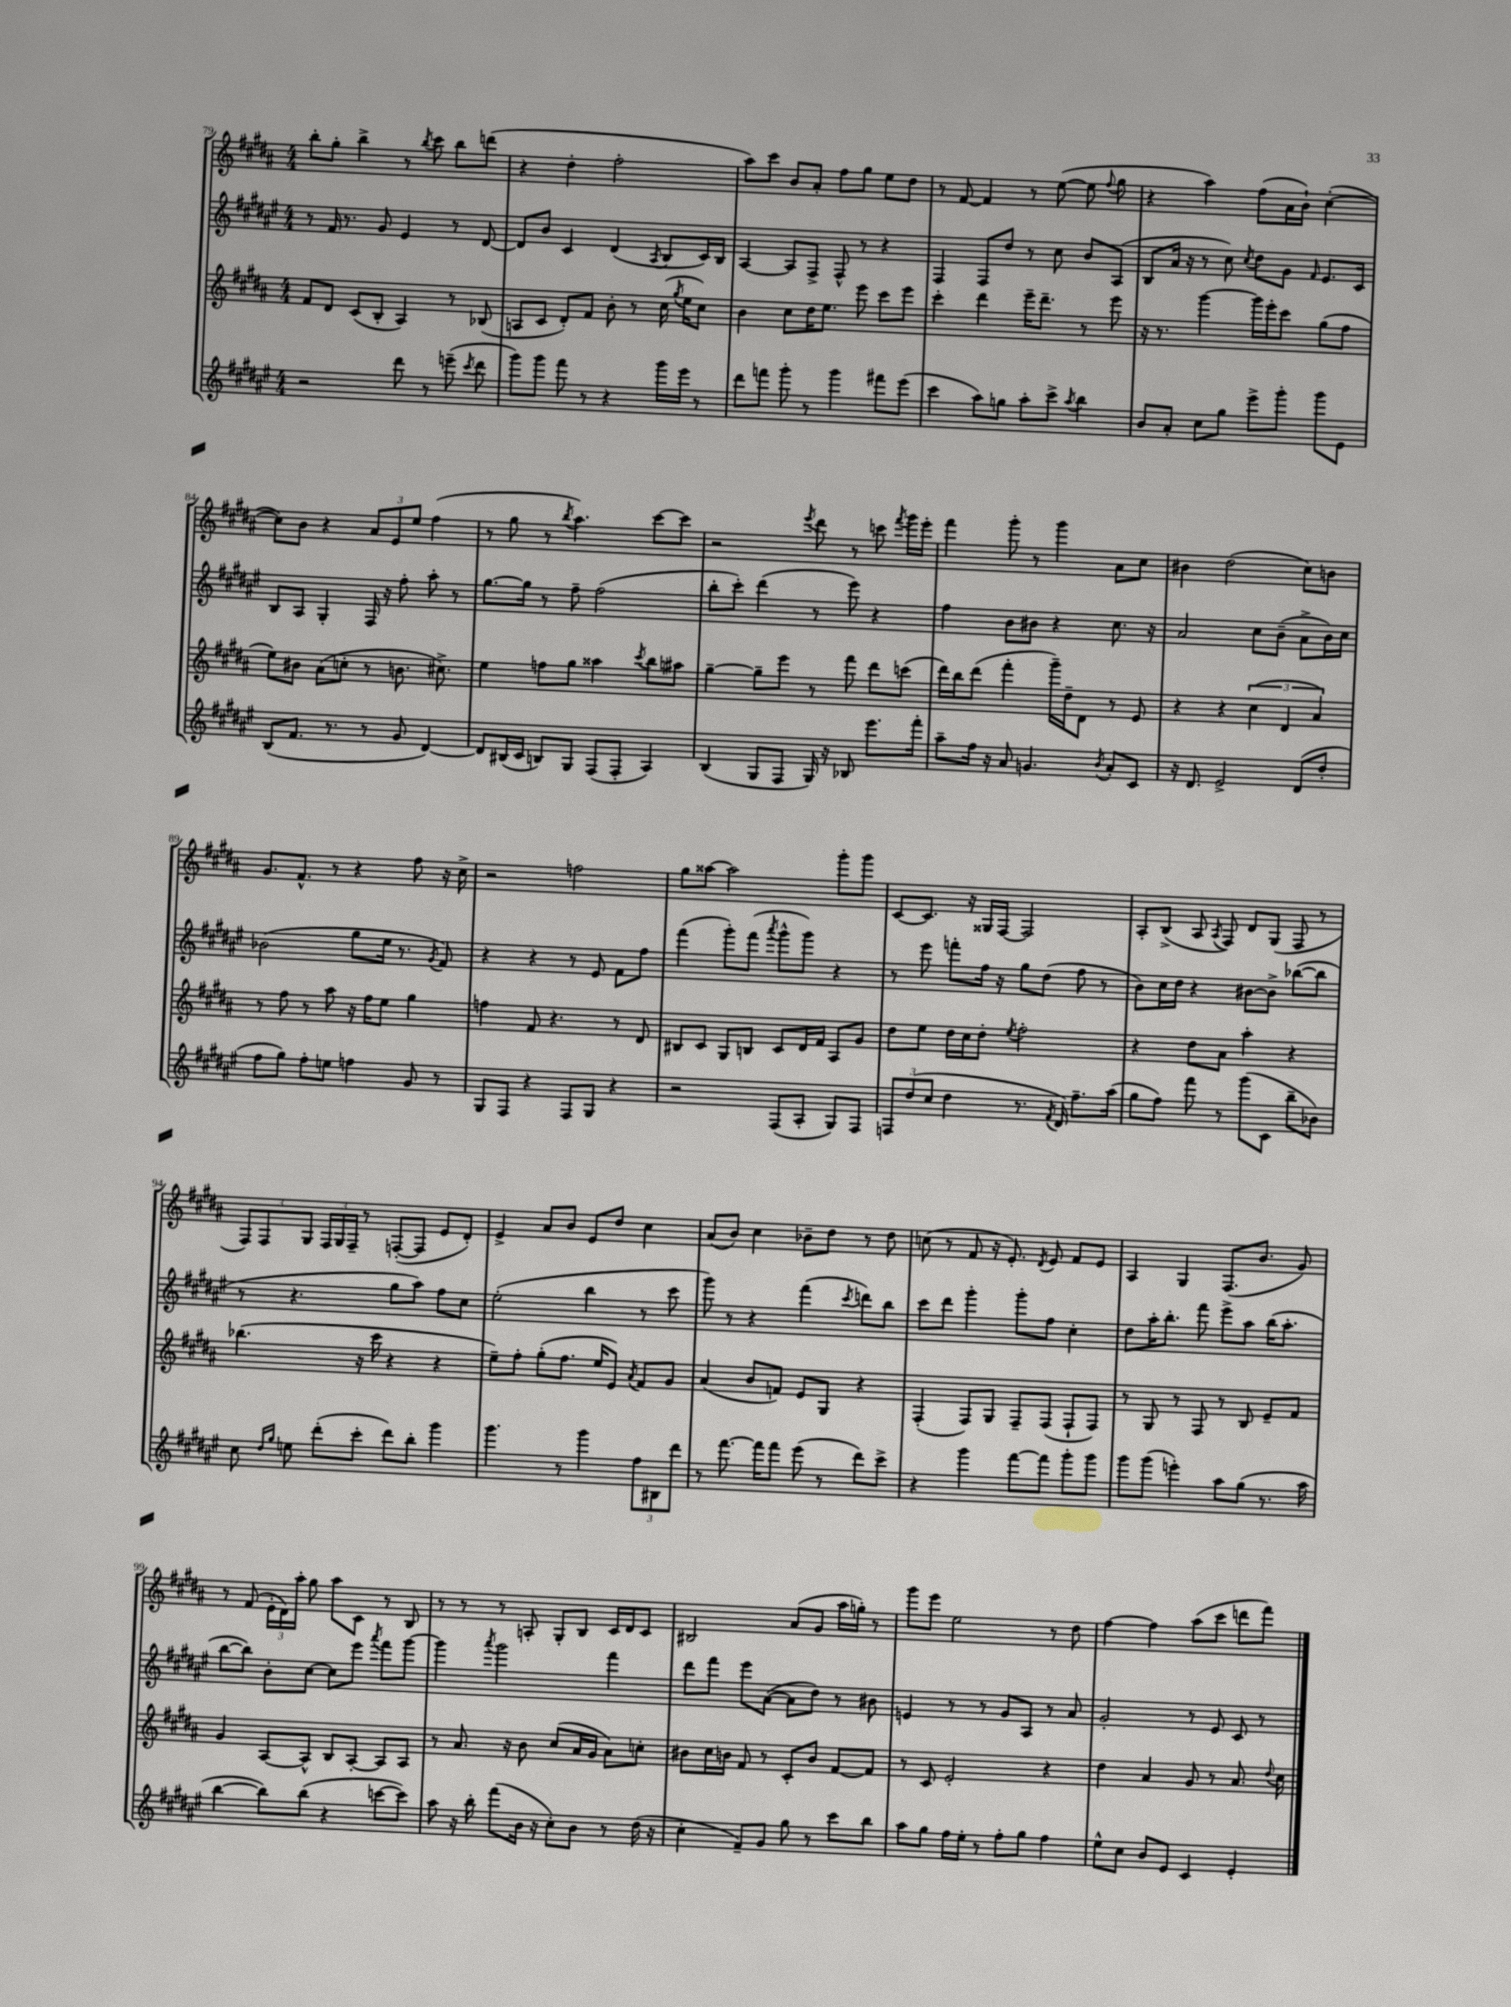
<<
\new StaffGroup <<
\new Staff = "s0" {
    \clef treble \key b \major \numericTimeSignature \time 4/4
    \autoBeamOff b''8[-. gis''8]-. b''4-> r8 \acciaccatura { b''8 } cis'''8 b''8[ d'''8]( |
    r4 dis''4-. fis''2-. |
    ais''8[) cis'''8] b'8[ ais'8]-. fis''8[ gis''8] e''8[ dis''8] |
    r8 fis'8~ fis'4 r8 e''8~( e''8 \appoggiatura { fis''8 } gis''8 |
    r4 ais''4) fis''8[( ais'16 b'16]-!) cis''4~-.( |
    cis''8[) b'8] r4 \tuplet 3/2 { ais'8[ e'8 e''8] } fis''4( |
    r8 gis''8 r8 \acciaccatura { b''8 } ais''4.) cis'''8[~ cis'''8] |
    r2 \acciaccatura { e'''8 } dis'''8 r8 c'''8 \acciaccatura { fis'''8 } gis'''16[ e'''16]-. |
    fis'''4 gis'''8-. r8 gis'''4 ais'8[ cis''8] |
    bis'4 dis''2( cis''8[) b'8] |
    gis'8.[ fis'8.]-^ r8 r4 fis''8 r16 cis''16-> |
    r2 f''2 |
    gis''8[ aisis''8]~ aisis''2 gis'''8[-. gis'''8] |
    cis'8[~ cis'8.] r16 gisis16[ fis16]~ fis2 |
    ais8[-. b8]->( ais8 \acciaccatura { ais8 } fis8) dis'8[ gis8]( fis8 r8 |
    \tuplet 3/2 { fis8[) fis8 gis8] } \tuplet 3/2 { fis16[ gis16 fis16]-- } r8 f8[~-.( f8] e'8[ dis'8]-.) |
    e'4-> ais'8[ b'8] e'8[ dis''8] cis''4 |
    ais'8[( b'8]) cis''4 bes'8[-- dis''8] r8 dis''8 |
    c''8( r8 fis'8 r16 e'8.-.) \acciaccatura { dis'8 } e'8 fis'8[ e'8] |
    ais4 gis4 fis8.[( b'8.] gis'8) |
    r8 fis'8( \tuplet 3/2 { e'16[-. dis'16) ais''16]-. } gis''8 ais''8[ cis'8] r8 b8 |
    r8 r8 r8 a8-. gis8[-. b8] cis'16[ dis'16 cis'8] |
    bis2 ais'8[( gis'8] ais''16[ g''16]-.) r8 |
    gis'''8[ e'''8] e''2 r8 dis''8 |
    fis''4~ fis''4 ais''8[( cis'''8] d'''8[ fis'''8]) \bar "|." |
}
\new Staff = "s1" {
    \clef treble \key fis \major \numericTimeSignature \time 4/4
    \autoBeamOff r8 fis'16 r8. gis'8 eis'4 r8 dis'8~ |
    dis'8[ b'8] cis'4 dis'4( \acciaccatura { ais8 } b8[ cis'16) b16] |
    ais4~ ais8[ fis8]-> fis8-^ r8 r4 |
    fis4 fis8[ dis''8] r8 cis''8 b'8[ ais8]( |
    b8[ ais'16] r16 r8 cis''8) \acciaccatura { cis''8 } dis''8[ gis'8] \grace { fis'16 } eis'8.[ cis'16] |
    b8[ ais8] gis4-. fis16 r16 fis''8-. ais''8-. r8 |
    gis''8.[~ gis''16] r8 fis''8-- fis''2( |
    b''8[-. cis'''8]-.) dis'''4( r8 eis'''8) r4 |
    fis''4 b'8[ bis'8] r4 cis''8. r16 |
    ais'2 cis''8[ b'8]--( ais'8[-> b'16) cis''16] |
    bes'2( gis''8[ eis''16] r8. \acciaccatura { gis'8 } fis'8) |
    r4 r4 r8 eis'8 fis'8[ fis''8] |
    fis'''4( gis'''8[-.) fis'''8]( \acciaccatura { ais'''8 } gis'''8[-^ gis'''8]) r4 |
    r8 eis'''8 f'''8[-. fis''16] r16 gis''8[ dis''8]( fis''8 r8 |
    b'8[) cis''16 dis''16] r4 bis'8[~ bis'8]-> bes''8[~( bes''8] |
    r8 r4. gis''8[ ais''8]) fis''8[ cis''8] |
    eis''2-.( b''4 r8 cis'''8 |
    gis'''8) r8 r4 fis'''4( \acciaccatura { cis'''8 } d'''8[) b''8] |
    cis'''8[ dis'''8] gis'''4-. gis'''8[-. fis''8] cis''4-. |
    dis''8[ ais''16-. b''8.]-. fis'''8 eis'''8[-> ais''8] b''16[( ais''8.]-. |
    b''8[~ b''8]) b'8[-. cis''8]~ cis''8[ eis'''8] \acciaccatura { ais'''8 } fis'''8[ gis'''8]~ |
    gis'''4 \acciaccatura { ais'''8 } gis'''2 fis'''4 |
    dis'''8[ fis'''8] eis'''8[ ais'8]~( ais'8[ dis''8]) r8 bis'8 |
    e'4 r8 r8 gis'8[ ais8] r8 ais'8 |
    gis'2-. r8 eis'8 cis'8 r8 \bar "|." |
}
\new Staff = "s2" {
    \clef treble \key b \major \numericTimeSignature \time 4/4
    \autoBeamOff fis'8[ dis'8] cis'8[( b8]-. ais4) r8 bes8( |
    a8[ cis'8] dis'8[-.) fis'8] b'8-. r8 cis''16( \acciaccatura { gis''8 } e''16[ cis''8]) |
    b'4 cis''8[ dis''16 e''8.] e'''8 cis'''8[ e'''8] |
    cis'''4-. dis'''4 e'''16[-- dis'''8.]-- r8 e'''8 |
    r16 r8. gis'''4~ gis'''16[ e'''16-. cis'''8] gis''8[( fis''8] |
    e''8[) bis'8] ais'8[( c''8]-. r8 b'8. cis''8.->) |
    e''4 f''8[ gis''8] aisis''4 \acciaccatura { cis'''8 } b''8[ ais''8] |
    gis''4~-- gis''8[-- e'''8] r8 fis'''8 dis'''8[ c'''8]( |
    dis'''16[) b''16 dis'''8]( fis'''4-. gis'''16[--) dis''16-- dis'8] r8 e'8 |
    r4 r4 \tuplet 3/2 { cis''4( dis'4 ais'4) } |
    r8 fis''8 r8 ais''8 r16 fis''16[ e''8] gis''4 |
    f''4 fis'8 r4. r8 dis'8 |
    bis8[ cis'8] gis8[ b8] cis'8[ dis'16 fis'16] ais8[ gis'8] |
    dis''8[ e''8] dis''16[ cis''16 dis''8]-. \acciaccatura { e''8 } fis''2-. |
    r4 dis''8[ ais'8] ais''4-. r4 |
    bes''4.( r16 cis'''16 r4 r4 |
    e''8[--) fis''8]-. gis''8[-.( fis''8.] e''16[ e'8]) \acciaccatura { ais'8 } fis'8[ gis'8] |
    ais'4( b'8[ f'8]) e'8[ gis8] r4 |
    fis4-.( fis8[) gis8] fis8[-- fis8]( fis8[-! fis8]) |
    r8 gis8 r8 fis8 r8 b8 e'8[-- fis'8] |
    gis'4 ais8[~ ais8]-^ b8[ ais8]~-. ais8[ ais8] |
    r8 ais'8. r16 b'8 cis''8[( ais'16 gis'16] ais'8[) c''8]-. |
    bis'8[ cis''16 b'16] fis'8 r8 cis'8[-. b'8] fis'8[~ fis'8] |
    r8 cis'8 e'2-. r4 |
    dis''4 ais'4 gis'8 r8 ais'8. \appoggiatura { dis''8 } cis''16 \bar "|." |
}
\new Staff = "s3" {
    \clef treble \key fis \major \numericTimeSignature \time 4/4
    \autoBeamOff r2 dis'''8 r8 e'''8--( \acciaccatura { cis'''8 } dis'''8 |
    gis'''8[) gis'''8] fis'''8 r8 r4 gis'''16[ eis'''16] r8 |
    dis'''8[ f'''8] gis'''8-. r8 gis'''4 fis'''8[ eis'''8]( |
    cis'''4 ais''8[) g''8] ais''8[-. cis'''8]-> \acciaccatura { ais''8 } b''4 |
    b'8[ ais'8]-. cis''8[ gis''8] eis'''8[-> gis'''8]-. gis'''8[ eis'8] |
    b8[( fis'8.] r8. r8 gis'8 dis'4~) |
    dis'8[ bis16( cis'16] b8[) gis8] fis8[( fis8]-. ais4) |
    b4( gis8[ fis8] gis16) r16 bes8 eis'''8.[ fis'''16]-. |
    ais''8[-- fis''16] r16 ais'8 g'4. \acciaccatura { b'8 } ais'8[-. cis'8] |
    r16 dis'8. eis'2-> dis'8[( dis''8]-. |
    fis''8[ gis''8]) fis''8[-. e''8] f''4 gis'8 r8 |
    gis8[ fis8] r4 fis8[ gis8] r4 |
    r2 fis8[( ais8]-. gis8[) fis8] |
    \tuplet 3/2 { f8[ dis''8( cis''8] } dis''4 r8. \acciaccatura { fis'8 } dis'16) fis''8.[-- ais''16]( |
    gis''8[ fis''8]) fis'''8 r8 gis'''8[( cis'8] b''8[-- bes'8]) |
    cis''8 \grace { dis''16[ gis''16] } e''8 dis'''8[-.( cis'''8]-. dis'''8[) b''8]-. gis'''4 |
    gis'''4. r8 gis'''4 \tuplet 3/2 { fis''8[ bis8 dis'''8] } |
    r8 fis'''8.~ fis'''16[ fis'''8] eis'''8( r8 dis'''8[) cis'''8]-> |
    r4 gis'''4 fis'''8[~ fis'''8] gis'''8[-. gis'''8] |
    gis'''8[ gis'''8]( e'''4-.) ais''8[ gis''8]( r8. ais''16 |
    b''4~ b''8[) b''8]( r4 c'''8[~ c'''8]) |
    ais''8 r16 b''16-. fis'''8[( b'16] r16 cis''8[-.) b'8] r8 dis''16( r16 |
    cis''4-. fis'8[--) gis'8] gis''8 r8 cis'''8[ b''8] |
    ais''8[ gis''8] fis''16[ eis''16]-. r8 fis''8[-. gis''8] fis''4 |
    eis''8[-^ cis''8] b'8[ eis'8] cis'4 eis'4-. \bar "|." |
}
>>
>>
\layout { \context { \Score currentBarNumber = #79 } }
